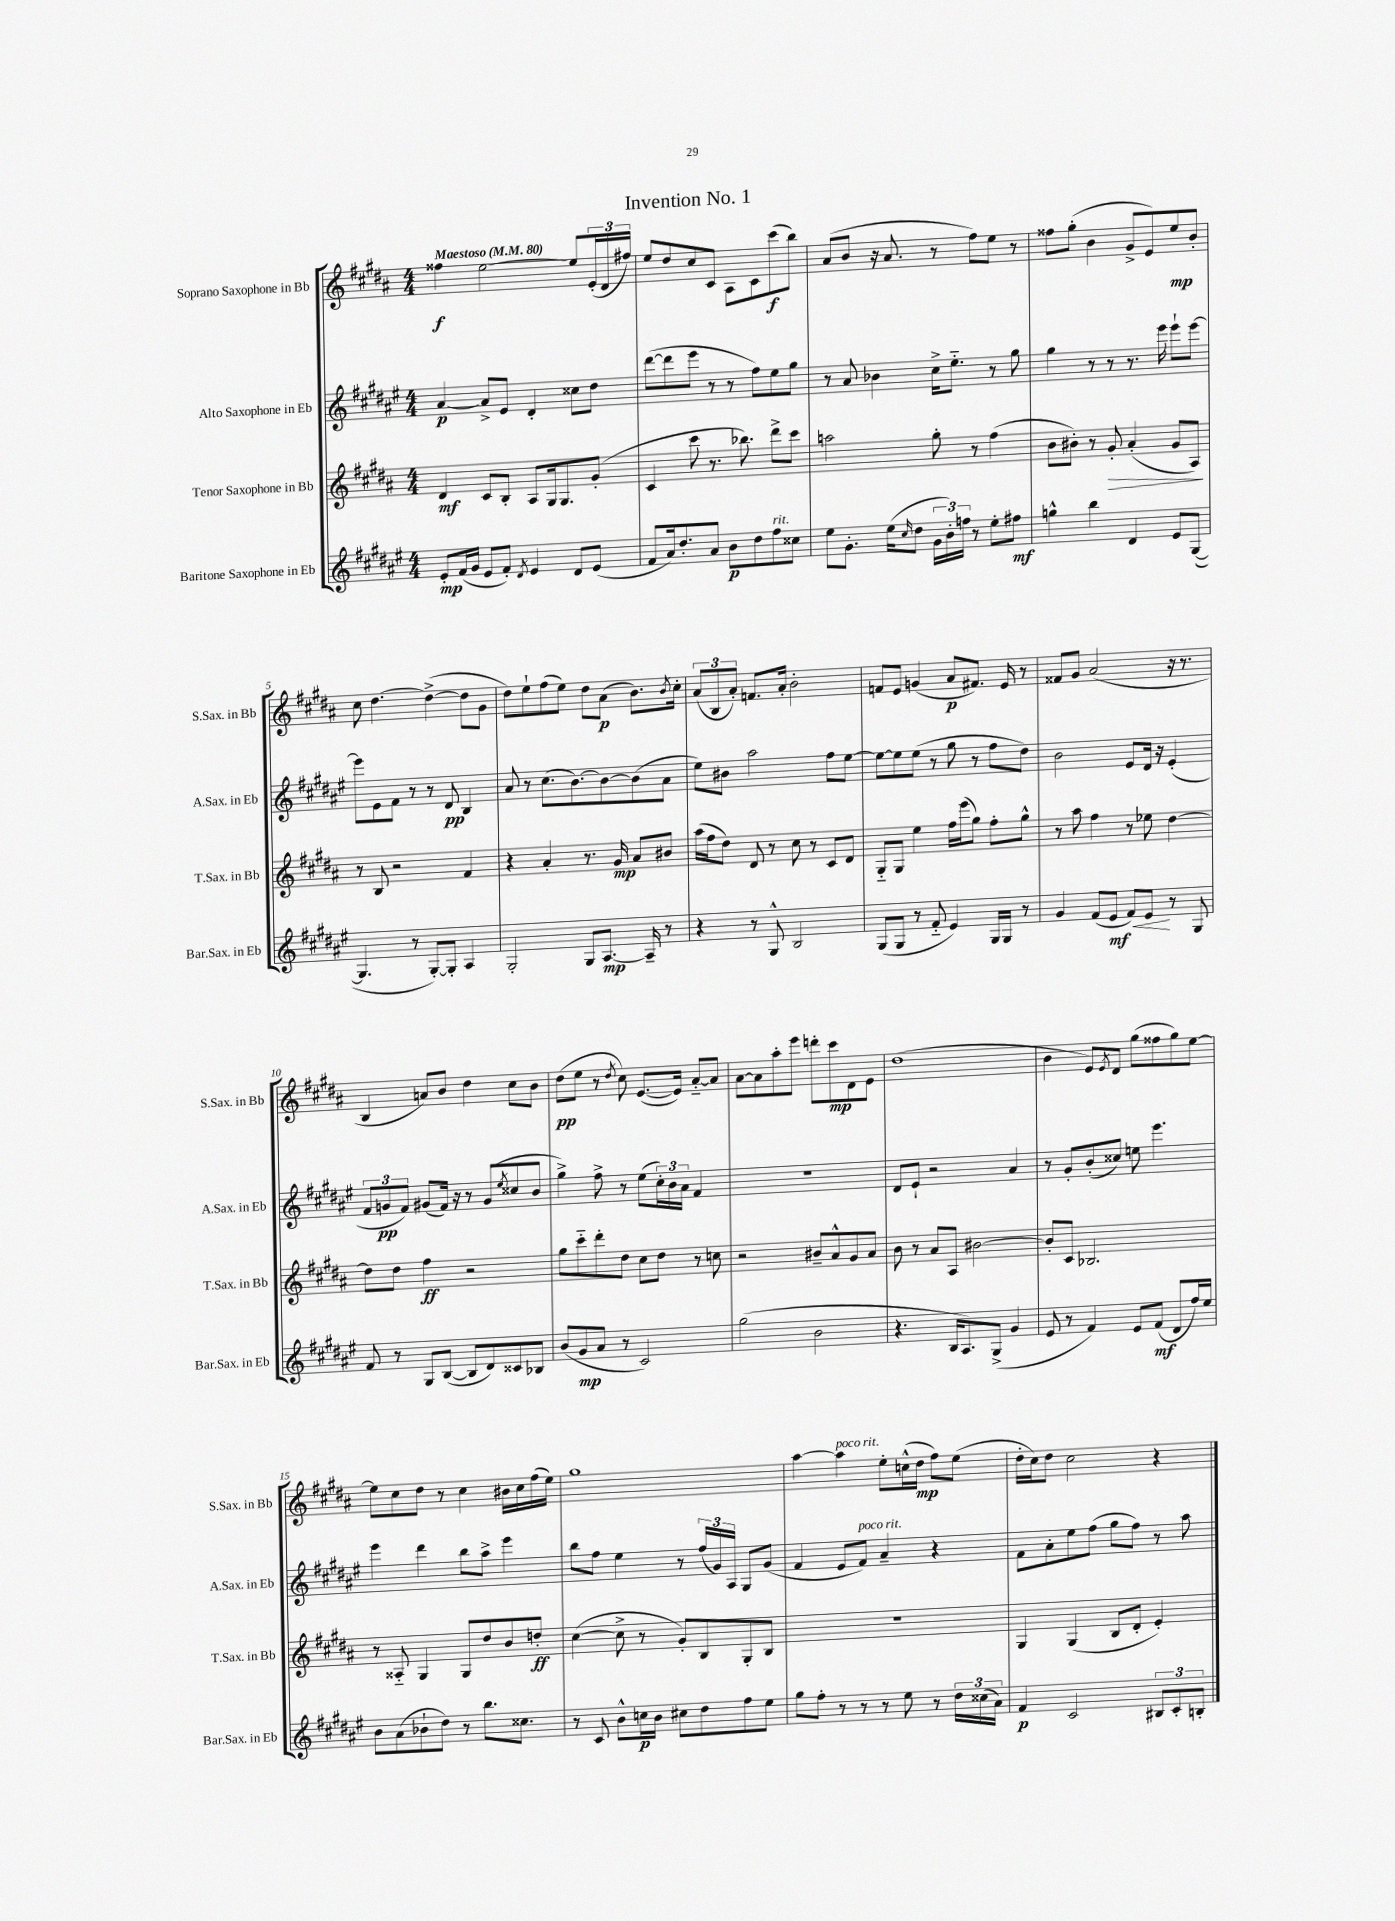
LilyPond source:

\header { title = "Invention No. 1" }
<<
\new StaffGroup <<
\new Staff = "s0" \with { instrumentName = "Soprano Saxophone in Bb" shortInstrumentName = "S.Sax. in Bb" } {
    \clef treble \key b \major \numericTimeSignature \time 4/4 \tempo "Maestoso" 4 = 80
    fisis''4\f e''2~ e''8 \tuplet 3/2 { e'16-.( dis'16 fis''16) } |
    e''8 dis''8 cis''8 cis'8 ais8 cis'8 cis'''8\f( b''8) |
    ais'8( b'8 r16 ais'8. r8 fis''8) e''8 r8 |
    fisis''8 gis''8-.( b'4 gis'8-> e'8) e''8\mp b'8-. |
    cis''8 dis''4.~ dis''4~->( dis''8 gis'8 |
    dis''8) e''8-! fis''8( e''8) dis''8 ais'8\p( b'8.) \acciaccatura { b'8 } cis''16-. |
    \tuplet 3/2 { ais'8( b8 ais'8-.) } f'8. ais'16-. b'2-. |
    f'8 e'8 g'4( ais'8\p fis'8.) e'16 r8 |
    fisis'8 gis'8 ais'2( r16 r8. |
    b4 a'8) b'8 dis''4 cis''8 b'8 |
    dis''8\pp( e''8 r8 \acciaccatura { dis''8 } cis''8) e'8.~( e'16) ais'8~-_ ais'8 |
    ais'8~ ais'8 ais''8-. e'''8 d'''8-. cis'''8\mp dis'8 e'8 |
    dis''1( |
    b'4 e'8) \acciaccatura { e'8 } dis'8 gis''8( fisis''8 gis''8) e''8~ |
    e''8 cis''8 dis''8 r8 cis''4 bis'16 cis''16 fis''16( e''16) |
    gis''1 |
    ais''4~ ais''4^\markup { \italic "poco rit." } e''8-. c''16-^( dis''16\mp fis''8) e''8( |
    dis''16-. cis''16) dis''8 cis''2 r4 \bar "|." |
}
\new Staff = "s1" \with { instrumentName = "Alto Saxophone in Eb" shortInstrumentName = "A.Sax. in Eb" } {
    \clef treble \key fis \major \numericTimeSignature \time 4/4
    ais'4~\p ais'8-> eis'8 dis'4-. cisis''8 dis''8 |
    dis'''8~( dis'''8 eis'''8 r8 r8 fis''8) eis''8 gis''8 |
    r8 ais'8 bes'4 cis''16-> eis''8.-_ r8 gis''8 |
    gis''4 r8 r8 r8. eis'''16 eis'''8-! eis'''8~ |
    eis'''8 eis'8 fis'8 r8 r8 dis'8\pp b4 |
    ais'8 r8 cis''8.( b'8.~) b'8~ b'8( ais'8 |
    eis''8) bis'8 ais''2 fis''8 eis''8~ |
    eis''8~ eis''8 eis''8( r8 gis''8 r8 fis''8 dis''8) |
    b'2 eis'8 dis'16 r16 eis'4-.( |
    \tuplet 3/2 { fis'8 g'8\pp fis'8) } gis'8( fis'16) r16 r8 gis'8( \acciaccatura { eis''8 } cisis''8 b'8 |
    gis''4->) fis''8-> r8 eis''8( \tuplet 3/2 { cis''16-.) b'16 ais'16 } fis'4 |
    R1 |
    dis'8 eis'8-! r2 ais'4 |
    r8 gis'8-. b'8-.( cisis''8) e''8 eis'''4. |
    eis'''4 dis'''4 b''8 ais''8-> eis'''4 |
    b''8 fis''8 eis''4 r8 \tuplet 3/2 { fis''16( gis'16) ais16 } gis8 gis'8( |
    fis'4 eis'8 fis'8^\markup { \italic "poco rit." }) ais'4-- r4 |
    fis'8 ais'8-. eis''8 fis''8( gis''8 fis''8) r8 ais''8 \bar "|." |
}
\new Staff = "s2" \with { instrumentName = "Tenor Saxophone in Bb" shortInstrumentName = "T.Sax. in Bb" } {
    \clef treble \key b \major \numericTimeSignature \time 4/4
    dis'4\mf cis'8 b8-. ais8 gis16 gis8. gis'8-.( |
    cis'4 cis'''8 r8. bes''8.) dis'''8-> cis'''8 |
    a''2 gis''8-. r8 fis''4( |
    b'8 bis'8-.) r8 gis'8-.\> ais'4-.( gis'8 ais8\!) |
    r8 b8 r2 fis'4 |
    r4 ais'4-. r8. gis'16\mp ais'8 bis'8 |
    ais''16( fis''16 dis''8) dis'8 r8 cis''8 r8 cis'8 dis'8 |
    gis8-_ gis8 e''4 fis''16 e'''16( gis''8) fis''8-. gis''8-^ |
    r8 ais''8 fis''4 r8 ees''8 dis''4~ |
    dis''8 dis''8 fis''4\ff r2 |
    gis''8 cis'''8-_ dis'''8-. dis''8 cis''8 dis''8 r8 c''8 |
    r2 bis'8-- ais'8-^ gis'8 ais'8 |
    b'8 r8 ais'8 ais8 bis'2~ |
    bis'8-. cis'8 bes2. |
    r8 aisis8-_ gis4 gis8 dis''8 b'8 d''8-.\ff |
    cis''4~( cis''8-> r8 gis'8-.) b8 gis8-. b8 |
    r1 |
    gis4 gis4( b8 dis'8-. e'4-.) \bar "|." |
}
\new Staff = "s3" \with { instrumentName = "Baritone Saxophone in Eb" shortInstrumentName = "Bar.Sax. in Eb" } {
    \clef treble \key fis \major \numericTimeSignature \time 4/4
    eis'8-.\mp fis'16( gis'16 eis'8 fis'8-.) \acciaccatura { dis'8 } eis'4 dis'8 eis'8( |
    fis'8 ais'16) dis''8.-. ais'8 b'8\p dis''8 fis''8^\markup { \italic "rit." } cisis''8 |
    eis''8 gis'8.-. eis''16( \grace { cis''16 } dis''8 \tuplet 3/2 { gis'16 b'16-.) f''16 } r8 eis''8-. fis''8\mf |
    g''4-^ b''4 dis'4 eis'8 gis8~( |
    gis4. r8 gis8~-.) gis8-. ais4 |
    gis2-. gis8 ais8.~\mp ais16-- r8 |
    r4 r8 gis8-^ b2 |
    gis8( gis8 r8 fis'8-_ eis'4) gis16 gis16 r8 |
    gis'4 fis'8( eis'8\mf\< fis'8) eis'8\! r8 gis8 |
    fis'8 r8 gis8 b8~( b8 dis'8) cisis'8 bes8 |
    b'8( gis'8\mp ais'8 r8 cis'2) |
    gis''2( b'2 |
    r4. b16 ais8.) gis8->( gis'4 |
    eis'8 r8 fis'4) eis'8 fis'8\mf( dis'8 fis''16) eis''16 |
    b'8 ais'8( bes'8-! dis''8) r8 b''8. cisis''8. |
    r8 cis'8 b'8-^ c''16\p b'16 cis''8 dis''8 fis''8 eis''8 |
    gis''8 fis''8-. r8 r8 r8 eis''8 r8 \tuplet 3/2 { dis''16 cisis''16( ais'16) } |
    fis'4\p cis'2 \tuplet 3/2 { bis8 cis'8-. b8-. } \bar "|." |
}
>>
>>
